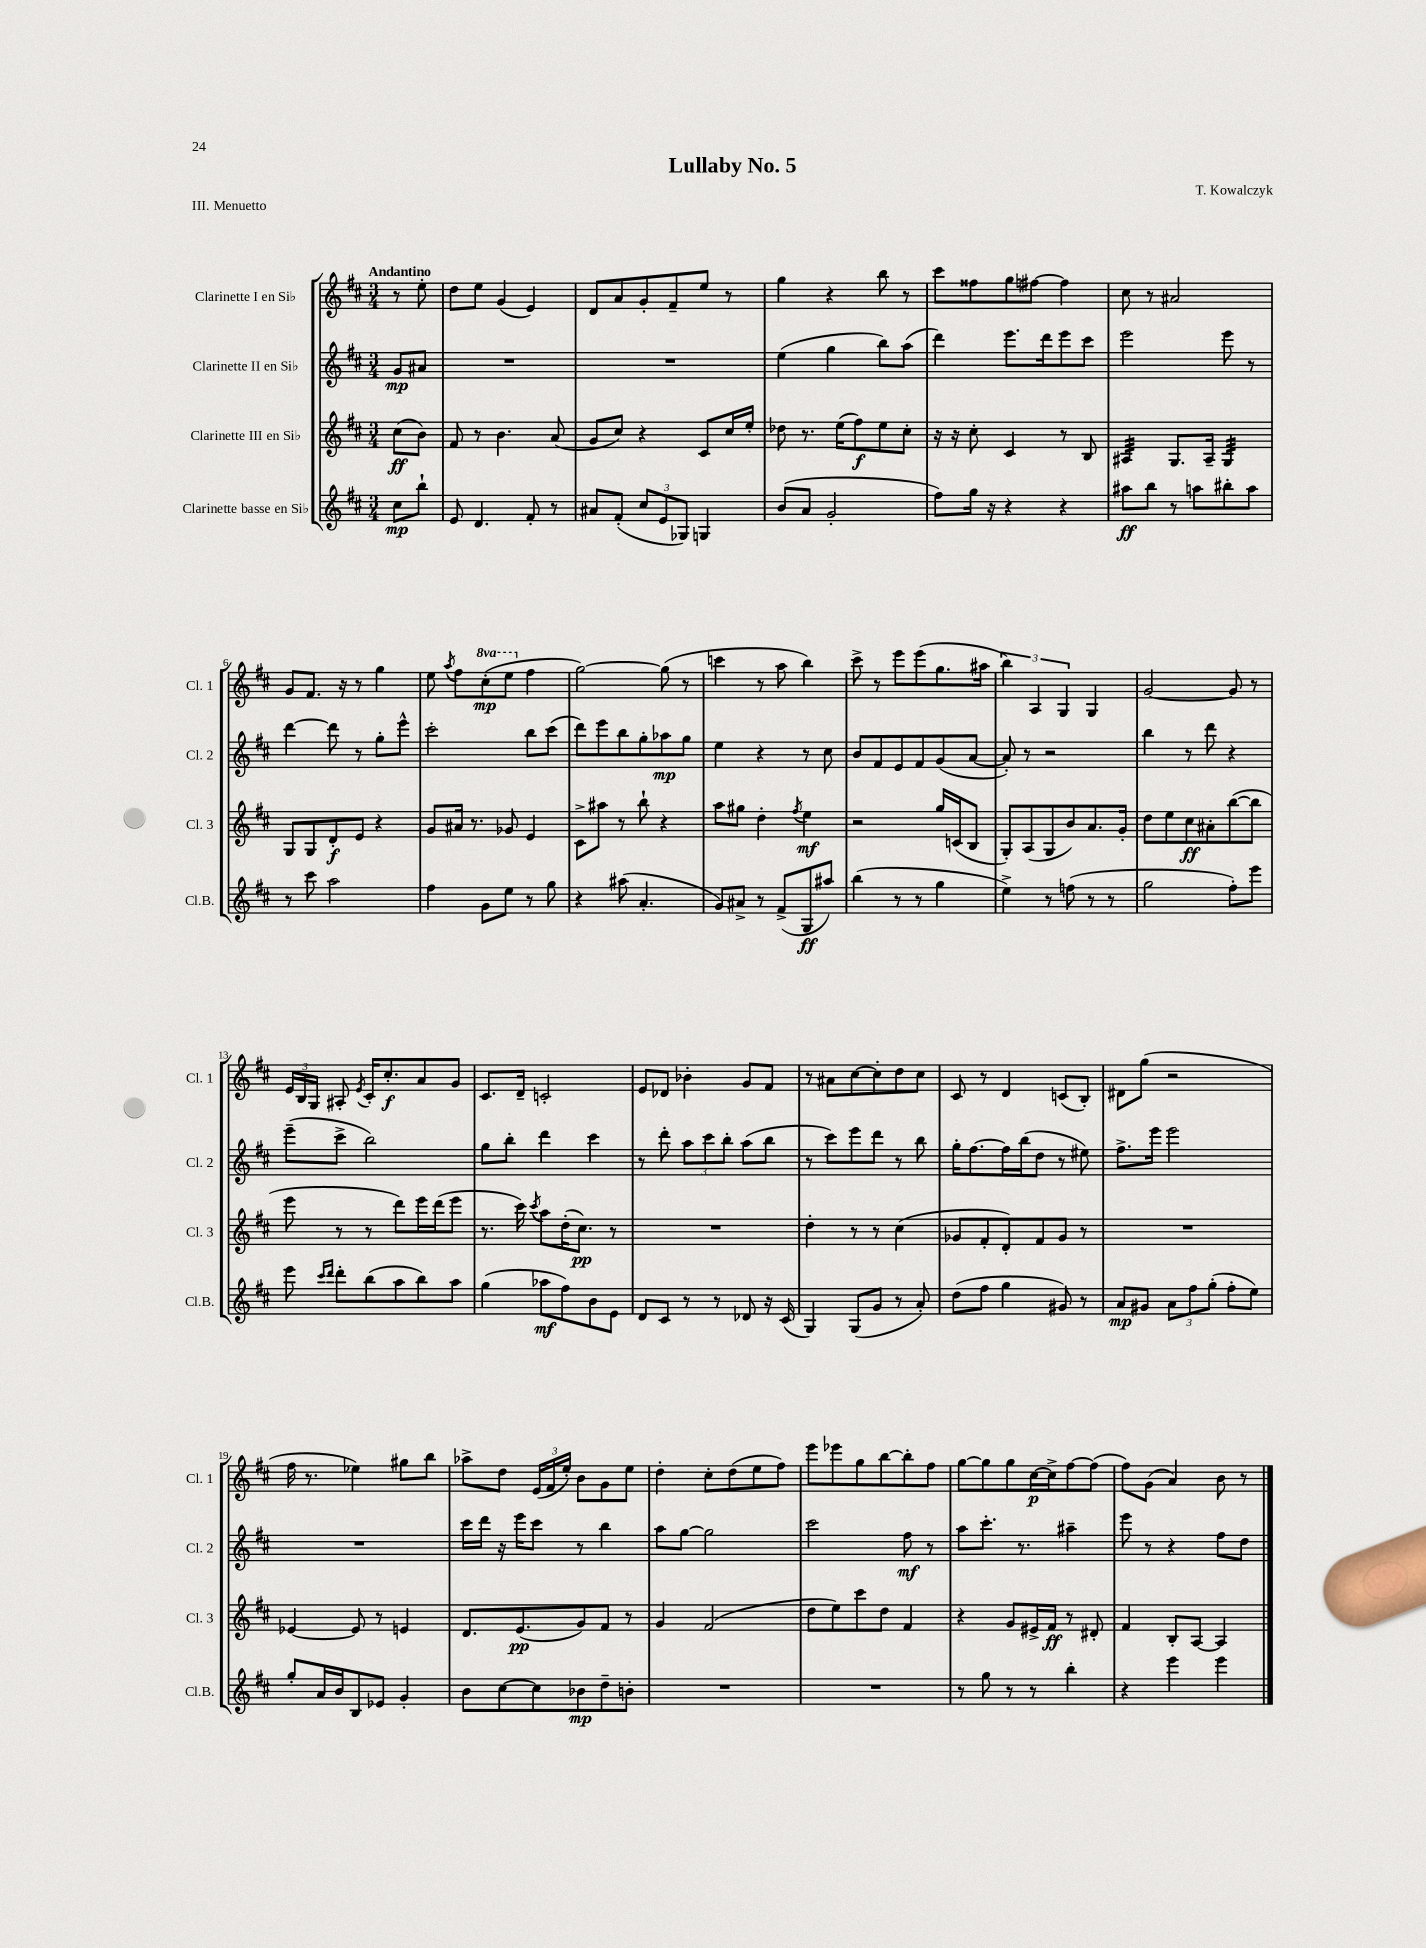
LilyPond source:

\header { title = "Lullaby No. 5" composer = "T. Kowalczyk" piece = "III. Menuetto" }
<<
\new StaffGroup <<
\new Staff = "s0" \with { instrumentName = "Clarinette I en Sib" shortInstrumentName = "Cl. 1" } {
    \clef treble \key d \major \numericTimeSignature \time 3/4 \set Staff.ottavationMarkups = #ottavation-simple-ordinals \partial 4 \tempo "Andantino"
    \autoBeamOff r8 e''8-. |
    d''8[ e''8] g'4( e'4) |
    d'8[ a'8 g'8-. fis'8-- e''8] r8 |
    g''4 r4 b''8 r8 |
    cis'''8[ fisis''8 g''8 fis''8]~ fis''4 |
    cis''8 r8 ais'2 |
    g'8[ fis'8.] r16 r8 g''4 |
    e''8 \acciaccatura { a''8 } fis''8[ \ottava #1 cis'''8-.\mp( e'''8] \ottava #0 fis''4 |
    g''2~) g''8( r8 |
    c'''4 r8 a''8 b''4) |
    cis'''8-> r8 e'''8[ e'''8( g''8. ais''16] |
    \tuplet 3/2 { b''4) a4 g4 } g4 |
    g'2~ g'8 r8 |
    \tuplet 3/2 { e'16[ b16 g16] } ais8-. \acciaccatura { e'8 } cis'16[-. cis''8.-.\f a'8 g'8] |
    cis'8.[ d'16]-- c'2-. |
    e'8[ des'8] bes'4-. g'8[ fis'8] |
    r8 ais'8[ cis''8~ cis''8-. d''8 cis''8] |
    cis'8 r8 d'4 c'8[( b8]-.) |
    dis'8[ g''8]( r2 |
    fis''16 r8. ees''4) gis''8[ b''8] |
    aes''8[-> d''8] \tuplet 3/2 { e'16[( fis'16 e''16]-.) } b'8[ g'8 e''8] |
    d''4-. cis''8[-. d''8( e''8 fis''8]) |
    e'''8[ ees'''8 g''8 b''8~ b''8-. fis''8] |
    g''8[~ g''8 g''8 cis''16~\p cis''16-> fis''8~ fis''8]( |
    fis''8[) g'8]( a'4) b'8 r8 \bar "|." |
}
\new Staff = "s1" \with { instrumentName = "Clarinette II en Sib" shortInstrumentName = "Cl. 2" } {
    \clef treble \key d \major \numericTimeSignature \time 3/4 \partial 4
    \autoBeamOff g'8[\mp ais'8] |
    R2. |
    R2. |
    e''4( g''4 b''8[) a''8]( |
    d'''4) e'''8.[ d'''16 e'''8 cis'''8] |
    e'''2 e'''8 r8 |
    d'''4~ d'''8 r8 g''8[-. e'''8]-^ |
    cis'''2-. b''8[ cis'''8]( |
    d'''8[) e'''8 b''8 g''8-. aes''8\mp g''8] |
    e''4 r4 r8 cis''8 |
    b'8[ fis'8 e'8 fis'8 g'8( a'8]~ |
    a'8-.) r8 r2 |
    b''4 r8 d'''8 r4 |
    e'''8[--( cis'''8]-> b''2) |
    g''8[ b''8]-. d'''4 cis'''4 |
    r8 d'''8-. \tuplet 3/2 { a''8[ cis'''8 b''8]-. } a''8[( b''8] |
    r8 cis'''8[) e'''8 d'''8] r8 b''8 |
    g''16[-. fis''8.~ fis''16 b''16( d''8] r8 eis''8) |
    fis''8.[-> e'''16] e'''2 |
    R2. |
    cis'''16[ d'''16] r16 e'''16[ cis'''8] r8 b''4 |
    a''8[ g''8]~ g''2 |
    cis'''2 fis''8\mf r8 |
    a''8[ cis'''8.]-. r8. ais''4-- |
    e'''8 r8 r4 fis''8[ d''8] \bar "|." |
}
\new Staff = "s2" \with { instrumentName = "Clarinette III en Sib" shortInstrumentName = "Cl. 3" } {
    \clef treble \key d \major \numericTimeSignature \time 3/4 \partial 4
    \autoBeamOff cis''8[\ff( b'8]) |
    fis'8 r8 b'4. a'8( |
    g'8[ cis''8]) r4 cis'8[ cis''16 e''16]-. |
    des''8 r8. e''16[( fis''8\f) e''8 cis''8]-. |
    r16 r16 cis''8-. cis'4 r8 b8 |
    ais4:32 g8.[ ais16]-- g4:32 |
    g8[ g8 d'8-.\f e'8] r4 |
    g'8[ ais'16] r8. ges'8 e'4 |
    cis'8[-> ais''8] r8 b''8-! r4 |
    a''8[ gis''8] d''4-. \acciaccatura { fis''8 } e''4\mf |
    r2 g''16[ c'16( b8] |
    g8[-.) a8( g8 b'8) a'8. g'16]-. |
    d''8[ e''8 cis''8\ff ais'8-. b''8~( b''8] |
    e'''8 r8 r8 d'''8[) e'''16 d'''16( e'''8] |
    r8. cis'''16) \acciaccatura { cis'''8 } a''8[ d''16-.( cis''8.]\pp) r8 |
    R2. |
    d''4-. r8 r8 cis''4( |
    ges'8[ fis'8-. d'8-.) fis'8 ges'8] r8 |
    R2. |
    ees'4~ ees'8 r8 e'4 |
    d'8.[ e'8.\pp( g'8) fis'8] r8 |
    g'4 fis'2( |
    d''8[ e''8) cis'''8 d''8] fis'4 |
    r4 g'8[ eis'16-> fis'16]\ff r8 dis'8-. |
    fis'4 b8[-. a8]~ a4 \bar "|." |
}
\new Staff = "s3" \with { instrumentName = "Clarinette basse en Sib" shortInstrumentName = "Cl.B." } {
    \clef treble \key d \major \numericTimeSignature \time 3/4 \partial 4
    \autoBeamOff cis''8[\mp b''8]-! |
    e'8 d'4. fis'8-. r8 |
    ais'8[ fis'8]-.( \tuplet 3/2 { cis''8[ e'8 ges8]) } g4 |
    b'8[( a'8] g'2-. |
    fis''8[) g''16] r16 r4 r4 |
    ais''8[\ff b''8] r8 a''8[ bis''8-. a''8] |
    r8 cis'''8 a''2 |
    fis''4 g'8[ e''8] r8 g''8 |
    r4 ais''8( a'4.-. |
    g'8[) ais'8]-> r8 fis'8[->( g8\ff ais''8]) |
    b''4( r8 r8 g''4 |
    e''4->) r8 f''8( r8 r8 |
    g''2 fis''8[-.) e'''8] |
    e'''8 \grace { cis'''16[ d'''16] } d'''8[-. b''8( a''8 b''8) a''8] |
    g''4( aes''8[\mf fis''8) b'8 e'8] |
    d'8[ cis'8] r8 r8 des'8 r16 cis'16( |
    g4) g8[( g'8] r8 a'8-.) |
    d''8[( fis''8] g''4 gis'8) r8 |
    a'8[\mp gis'8] \tuplet 3/2 { a'8[ fis''8 g''8]-.( } fis''8[-. e''8]) |
    g''8[-. a'16 b'16 b8 ees'8] g'4-. |
    b'8[ cis''8~ cis''8 bes'8\mp d''8-- b'8]-. |
    R2. |
    R2. |
    r8 g''8 r8 r8 b''4-. |
    r4 e'''4 e'''4 \bar "|." |
}
>>
>>
